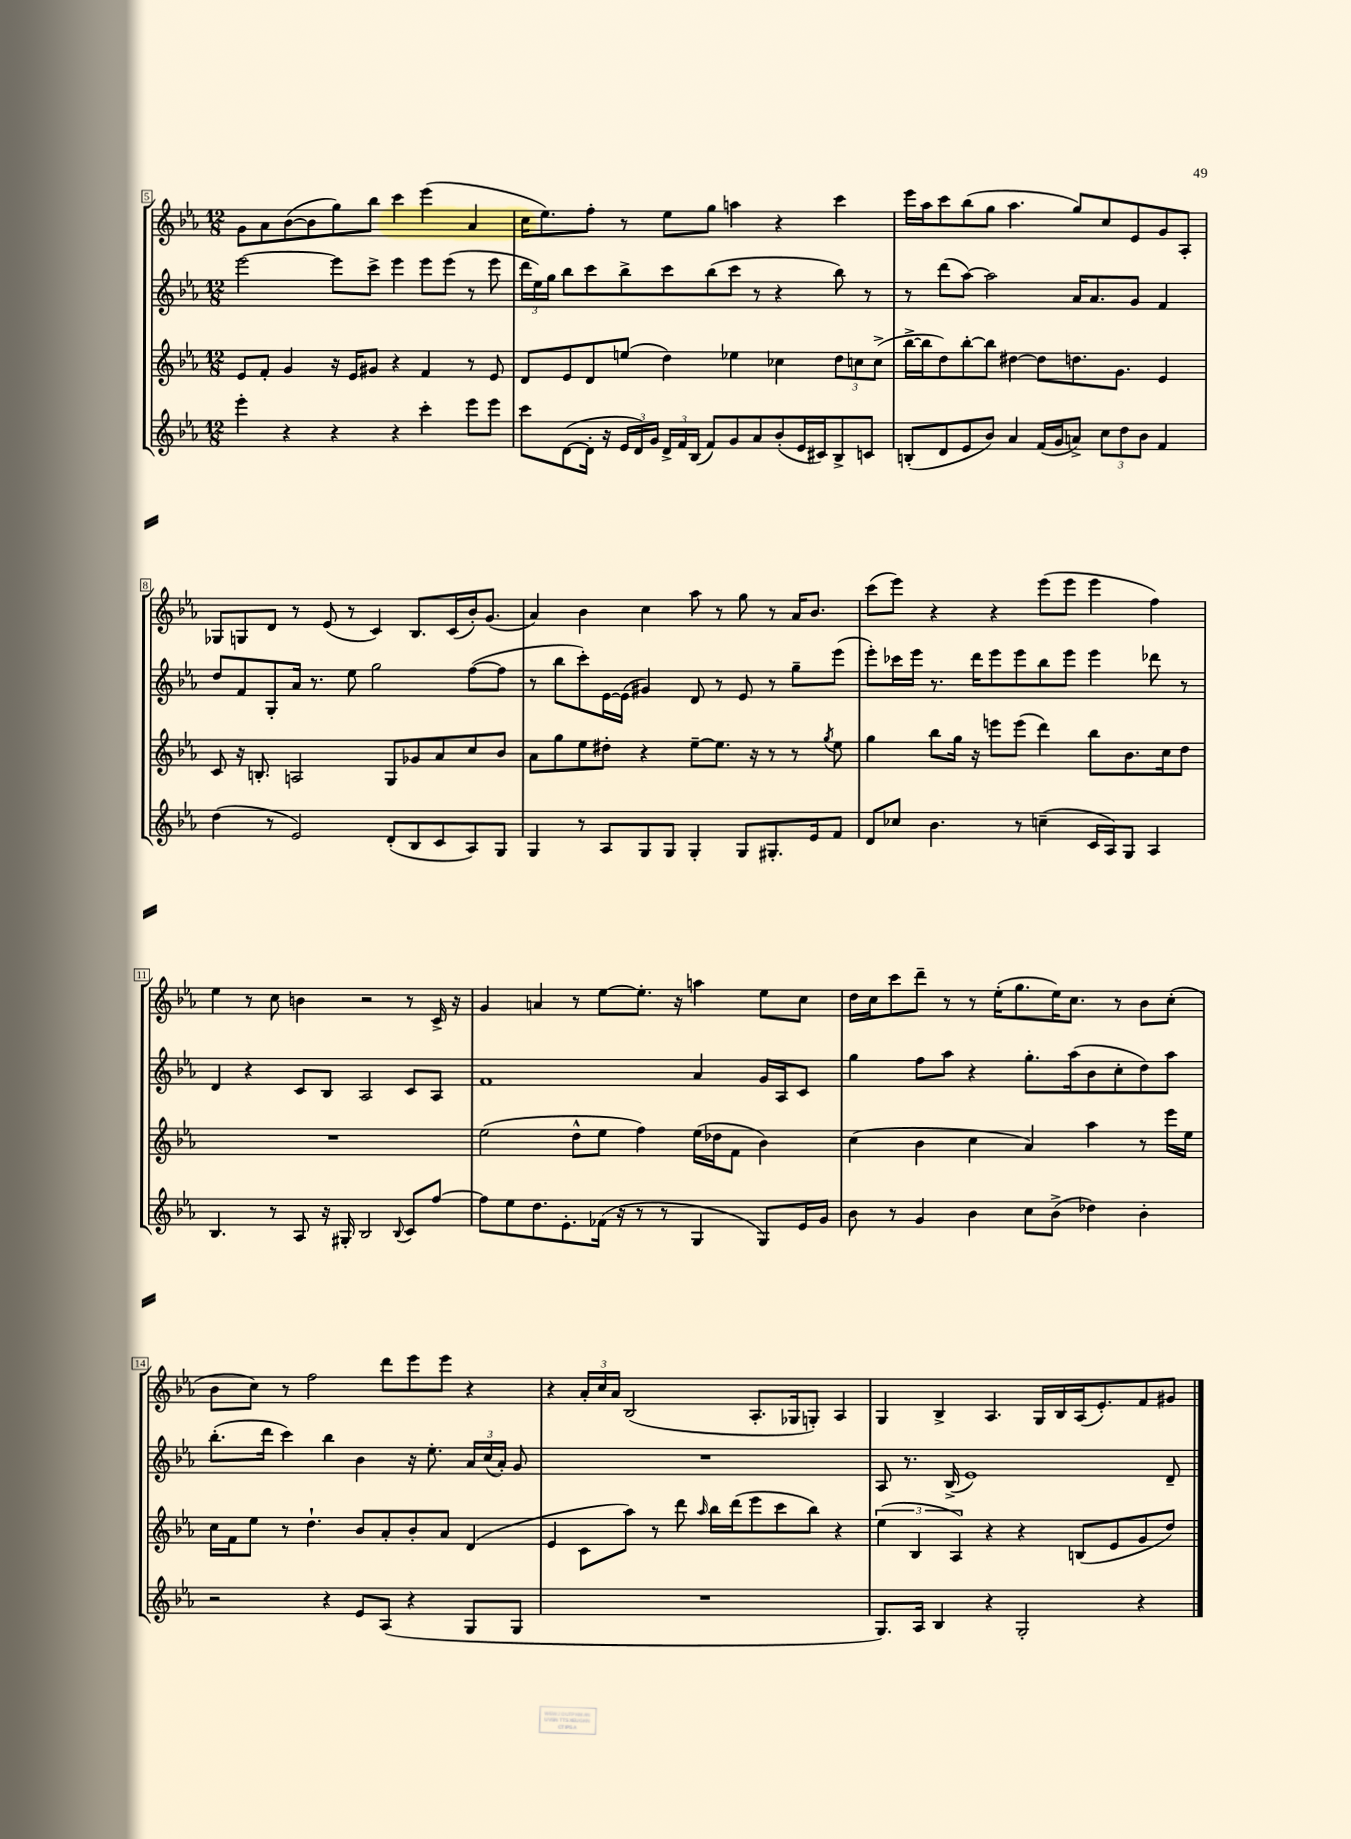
<<
\new StaffGroup <<
\new Staff = "s0" {
    \clef treble \key ees \major \numericTimeSignature \time 12/8
    \autoBeamOff g'8[ aes'8 bes'8~( bes'8 g''8) bes''8] c'''4 ees'''4( aes'4 |
    c''16[ ees''8.) f''8]-. r8 ees''8[ g''8] a''4 r4 c'''4 |
    ees'''16[ aes''16 c'''8 bes''8( g''8] aes''4. g''8[) c''8 ees'8 g'8 aes8]-. |
    ges8[ g8 d'8] r8 ees'8( r8 c'4) bes8.[ c'16( bes'16-.) g'8.]( |
    aes'4) bes'4 c''4 aes''8 r8 g''8 r8 aes'16[ bes'8.] |
    c'''8[( ees'''8]) r4 r4 ees'''8[( ees'''8] ees'''4 f''4) |
    ees''4 r8 c''8 b'4 r2 r8 c'16-> r16 |
    g'4 a'4 r8 ees''8[~ ees''8.]-. r16 a''4 ees''8[ c''8] |
    d''16[ c''16 c'''8 d'''8]-- r8 r8 ees''16[-.( g''8. ees''16) c''8.] r8 bes'8[ c''8]-.( |
    bes'8[ c''8]) r8 f''2 d'''8[ ees'''8 ees'''8] r4 |
    r4 \tuplet 3/2 { aes'16[-. c''16 aes'16] } bes2( aes8.[-. ges16 g8]-.) aes4 |
    g4 bes4-> aes4. g16[ bes16 aes16( ees'8.-.) f'8 gis'8] \bar "|." |
}
\new Staff = "s1" {
    \clef treble \key ees \major \numericTimeSignature \time 12/8
    \autoBeamOff ees'''2~ ees'''8[ c'''8]-> ees'''4 ees'''8[ ees'''8]( r8 ees'''8 |
    \tuplet 3/2 { d'''16[ ees''16) g''16] } bes''8[ c'''8 bes''8-> c'''8 bes''8( c'''8] r8 r4 bes''8) r8 |
    r8 d'''8[( aes''8]~) aes''2 aes'16[ aes'8. g'8] f'4 |
    d''8[ f'8 g8-. aes'16] r8. ees''8 g''2 f''8[~( f''8] |
    r8 bes''8[ c'''8-.) ees'16~ ees'16]( gis'4) d'8 r8 ees'8 r8 g''8[-- ees'''8]( |
    ees'''8[-.) ces'''16 ees'''16] r8. d'''16[ ees'''8 ees'''8 bes''8 ees'''8] ees'''4 des'''8 r8 |
    d'4 r4 c'8[ bes8] aes2 c'8[ aes8] |
    f'1 aes'4 g'16[ aes16 c'8] |
    g''4 f''8[ aes''8] r4 g''8.[-. aes''16( bes'8 c''8-. d''8) aes''8] |
    bes''8.[-.( d'''16] c'''4) bes''4 bes'4 r16 ees''8.-. \tuplet 3/2 { aes'16[ c''16( aes'16]-.) } g'8 |
    R1. |
    aes8 r8. bes16->( ees'1) d'8-- \bar "|." |
}
\new Staff = "s2" {
    \clef treble \key ees \major \numericTimeSignature \time 12/8
    \autoBeamOff ees'8[ f'8]-. g'4 r16 ees'16[ gis'8] r4 f'4 r8 ees'8 |
    d'8[ ees'8 d'8 e''8]( d''4) ees''4 ces''4 \tuplet 3/2 { d''8[ c''8 c''8]->( } |
    bes''16[~-> bes''16 d''8) bes''8~-. bes''8] dis''4~ dis''8[ d''8. g'8.] ees'4 |
    c'8 r16 b8.-. a2 g8[ ges'8 aes'8 c''8 bes'8] |
    aes'8[ g''8 ees''8 dis''8]-. r4 ees''8[~-- ees''8.] r16 r8 r8 \acciaccatura { g''8 } ees''8 |
    g''4 bes''8[ g''16] r16 e'''8[ e'''8]( d'''4) bes''8[ bes'8. c''16 d''8] |
    R1. |
    ees''2( d''8[-^ ees''8] f''4) ees''16[( des''16 f'8] bes'4) |
    c''4( bes'4 c''4 aes'4) aes''4 r8 ees'''16[ ees''16] |
    c''16[ f'16 ees''8] r8 d''4.-! bes'8[ aes'8-. bes'8-. aes'8] d'4( |
    ees'4 c'8[ aes''8]) r8 d'''8 \grace { aes''16 } bes''16[ d'''16( ees'''8 c'''8 bes''8]) r4 |
    \tuplet 3/2 { ees''4( bes4 aes4) } r4 r4 b8[( ees'8 g'8 d''8]) \bar "|." |
}
\new Staff = "s3" {
    \clef treble \key ees \major \numericTimeSignature \time 12/8
    \autoBeamOff ees'''4-. r4 r4 r4 c'''4-. ees'''8[ ees'''8] |
    c'''8[ d'8~( d'16]-. r16 \tuplet 3/2 { ees'16[ d'16) g'16] } \tuplet 3/2 { d'16[-> f'16 bes16]( } f'8[) g'8 aes'8 bes'8-.( ees'16 cis'16) bes8-> c'8] |
    b8[-.( d'8 ees'8 bes'8]) aes'4 f'16[( g'16 a'8]->) \tuplet 3/2 { c''8[ d''8 bes'8] } f'4 |
    d''4( r8 ees'2) d'8[-.( bes8 c'8 aes8) g8] |
    g4 r8 aes8[ g8 g8] g4-. g8[ gis8.-. ees'16 f'8] |
    d'8[ ces''8] bes'4. r8 c''4--( c'16[ aes16) g8] aes4 |
    bes4. r8 aes8 r16 gis16-. bes2 \appoggiatura { bes8 } c'8[ f''8]~ |
    f''8[ ees''8 d''8. ees'8.-. fes'16]( r16 r8 r8 g4 g8[) ees'16 g'16] |
    bes'8 r8 g'4 bes'4 c''8[ bes'8]->( des''4) bes'4-. |
    r2 r4 ees'8[ aes8]( r4 g8[ g8] |
    R1. |
    g8.[) aes16] bes4 r4 g2-. r4 \bar "|." |
}
>>
>>
\layout { \context { \Score currentBarNumber = #5 \override BarNumber.stencil = #(make-stencil-boxer 0.1 0.3 ly:text-interface::print) } }
